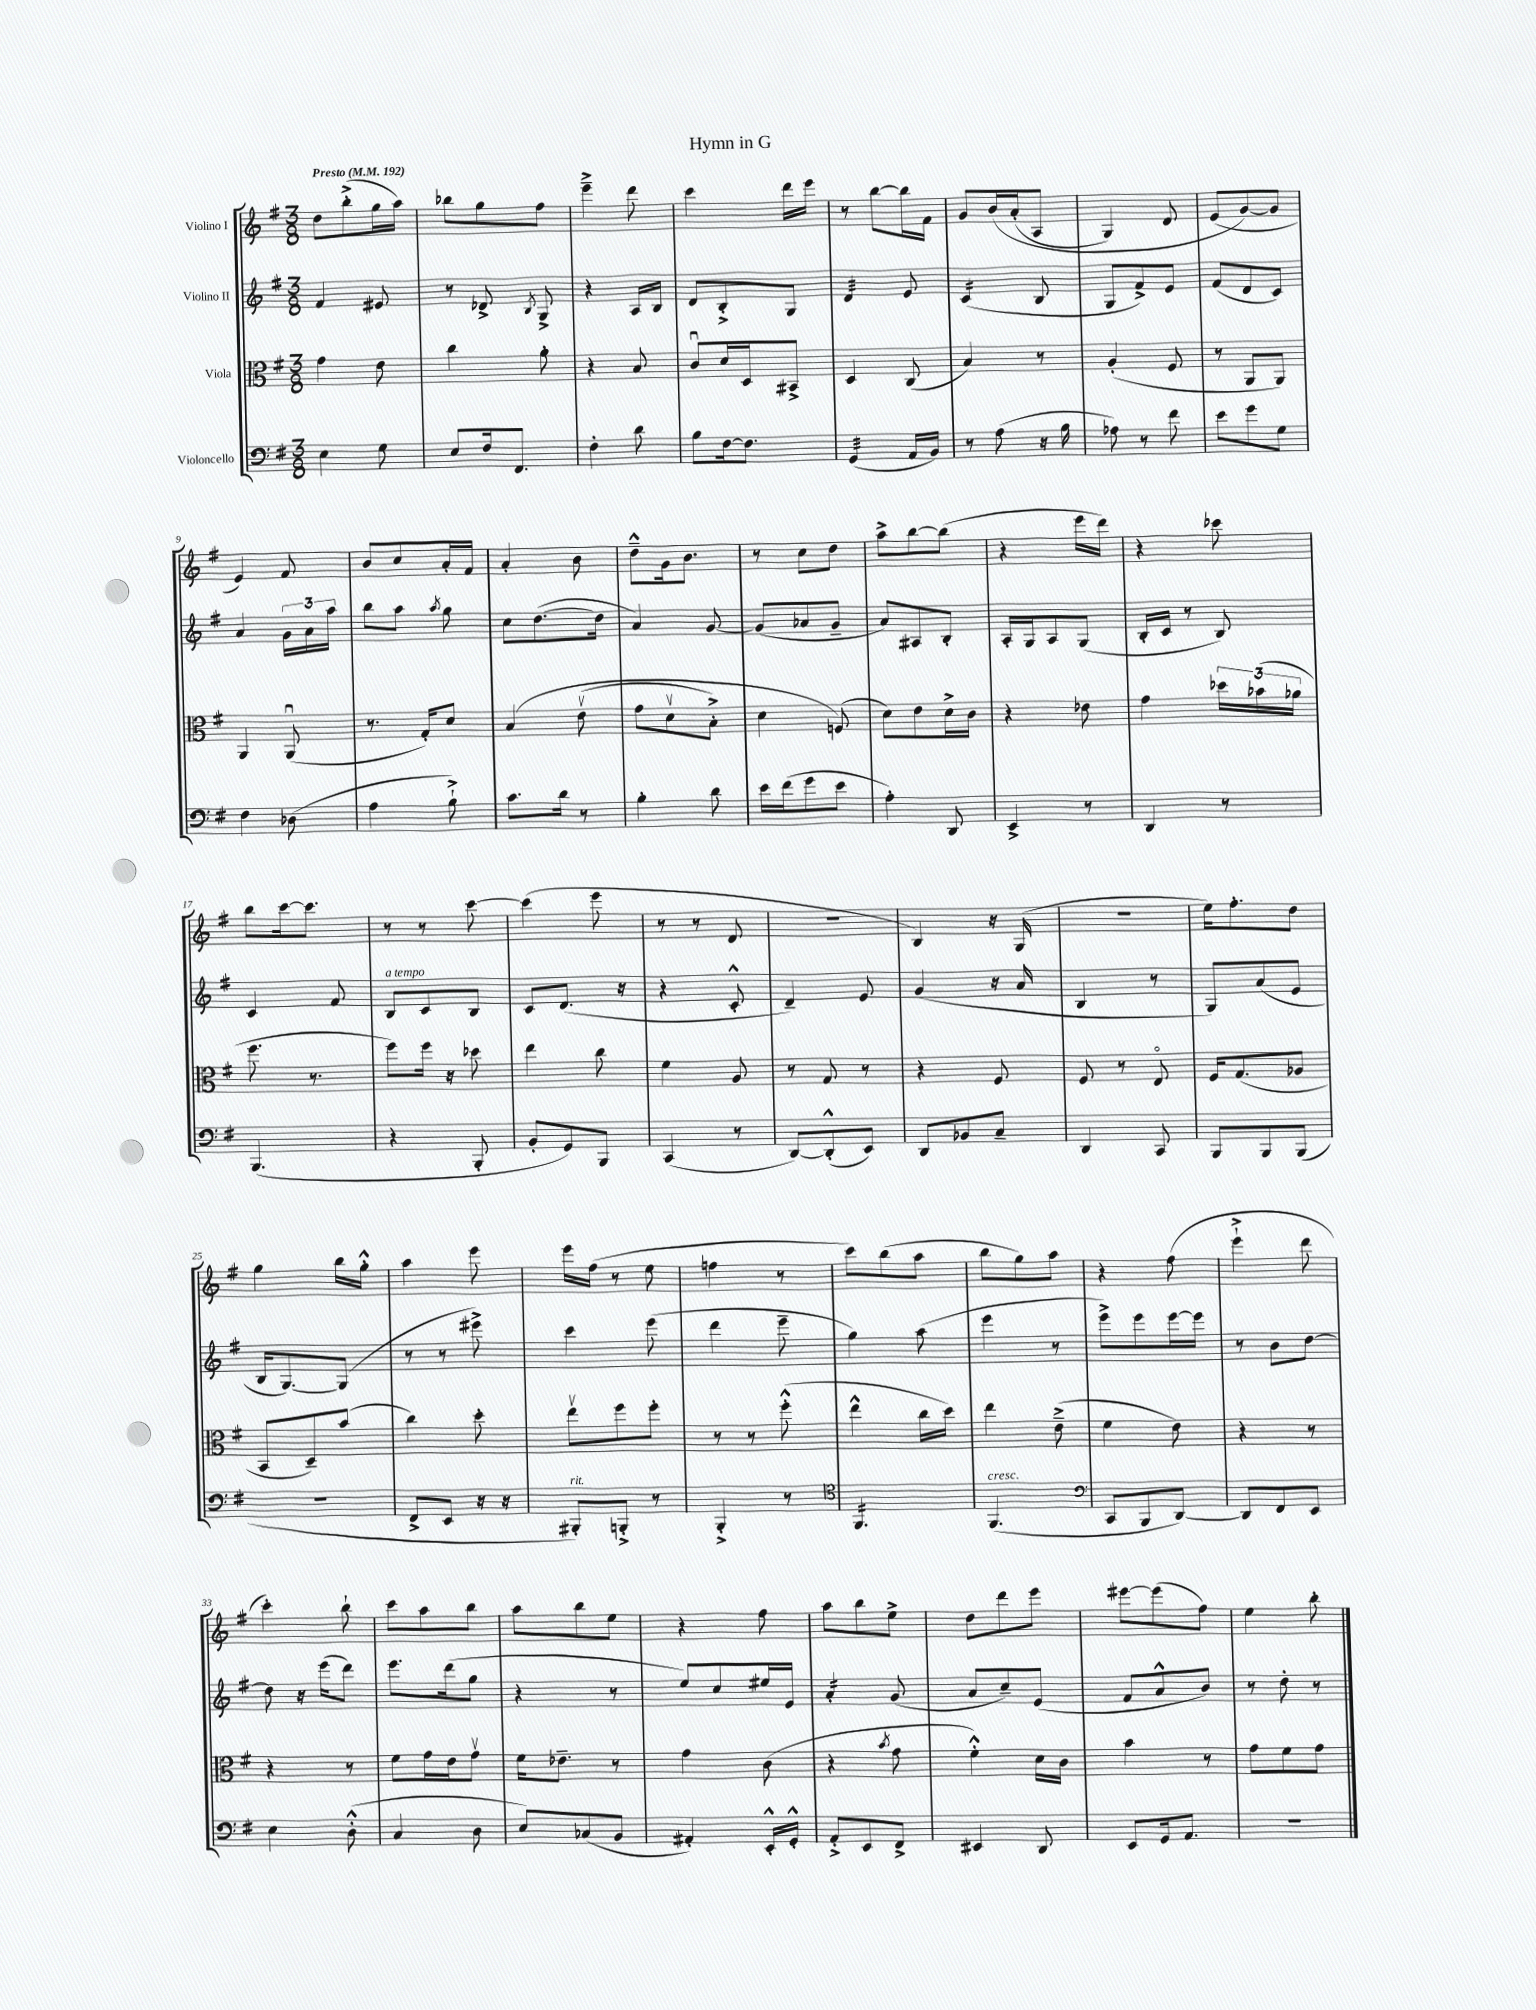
\header { title = "Hymn in G" }
<<
\new StaffGroup <<
\new Staff = "s0" \with { instrumentName = "Violino I" } {
    \clef treble \key g \major \numericTimeSignature \time 3/8 \tempo "Presto" 4 = 192
    \autoBeamOff d''8[ b''8-.->( g''16 a''16]) |
    bes''8[ g''8 fis''8] |
    e'''4---> d'''8 |
    c'''4 d'''16[ e'''16] |
    r8 b''8[~ b''16 fis'16] |
    g'8[ b'16\( a'16-.( a8] |
    g4) d'8 |
    e'8[( g'8~\) g'8] |
    e'4) fis'8 |
    b'8[ c''8 a'16-. fis'16] |
    a'4-. b'8 |
    d''8[---^ g'16 b'8.] |
    r8 c''8[ d''8] |
    a''8[-> b''8~ b''8]( |
    r4 e'''16[ d'''16]) |
    r4 ces'''8 |
    b''8[ c'''16~ c'''8.] |
    r8 r8 c'''8~ |
    c'''4( e'''8 |
    r8 r8 d'8 |
    R4. |
    b4) r16 g16( |
    R4. |
    e''16[) fis''8.-. d''8] |
    g''4 b''16[ g''16]-.-^ |
    a''4 e'''8 |
    e'''16[ fis''16]( r8 e''8 |
    f''4 r8 |
    c'''8[) b''8( a''8] |
    b''8[ g''8) a''8] |
    r4 fis''8( |
    e'''4-!-> d'''8 |
    c'''4-.) b''8-! |
    c'''8[ a''8 b''8] |
    a''8[ b''8 e''8] |
    r4 fis''8 |
    a''8[ b''8 e''8]-> |
    d''8[ d'''8 e'''8] |
    eis'''8[~ eis'''8( fis''8]) |
    e''4 b''8-. \bar "|." |
}
\new Staff = "s1" \with { instrumentName = "Violino II" } {
    \clef treble \key g \major \numericTimeSignature \time 3/8
    \autoBeamOff fis'4 eis'8 |
    r8 des'8-> \acciaccatura { b8 } g8-> |
    r4 a16[ b16] |
    d'8[ b8-.-> g8] |
    d'4:32 e'8 |
    c'4:16( b8 |
    g8[ fis'8->) e'8] |
    fis'8[( d'8 c'8]) |
    a'4 \tuplet 3/2 { g'16[ a'16 a''16] } |
    b''8[ a''8] \acciaccatura { a''8 } g''8 |
    c''8[ d''8.~( d''16] |
    a'4) g'8~ |
    g'8[( aes'8 g'8]-- |
    a'8[) ais8 b8]-. |
    a16[-. g16 a8 g8]( |
    b16[-. c'16] r8 b8) |
    c'4 fis'8 |
    b8[^\markup { \italic "a tempo" } c'8 b8] |
    c'8[ d'8.]( r16 |
    r4 c'8-.-^ |
    d'4--) e'8 |
    g'4( r16 a'16 |
    b4 r8 |
    g8[) a'8( e'8] |
    b16[ g8.~) g8]( |
    r8 r8 eis'''8->) |
    c'''4 e'''8( |
    d'''4 e'''8-- |
    g''4) a''8( |
    e'''4 r8 |
    e'''8[->) e'''8 e'''16~ e'''16] |
    r8 b'8[ d''8]~ |
    d''8 r16 e'''16[( d'''8]) |
    e'''8.[ d'''16( g''8] |
    r4 r8 |
    e''8[) c''8 eis''16 e'16] |
    a'4:16-. g'8( |
    a'8[ c''8--) e'8]( |
    fis'8[ a'8-^ b'8]) |
    r8 d''8-. r8 \bar "|." |
}
\new Staff = "s2" \with { instrumentName = "Viola" } {
    \clef alto \key g \major \numericTimeSignature \time 3/8
    \autoBeamOff g'4 e'8 |
    c''4 a'8-. |
    r4 b8 |
    c'8[\downbow d'16 d16 bis,8]-> |
    d4 c8( |
    b4) r8 |
    a4-.( fis8 |
    r8 a,8[ a,8]) |
    a,4 a,8\downbow( |
    r8. g16[-.) d'8] |
    b4\( e'8\upbow( |
    g'8[ d'8\upbow b8]-.->) |
    d'4 f8(\) |
    d'8[) e'8 d'16-> c'16] |
    r4 ees'8 |
    g'4 \tuplet 3/2 { des''16[ bes'16( aes'16] } |
    fis''8. r8. |
    fis''8[) fis''16] r16 des''8 |
    e''4 c''8 |
    fis'4 a8 |
    r8 g8 r8 |
    r4 fis8 |
    fis8 r8 e8\flageolet |
    fis16[ g8.( aes8] |
    b,8[ d8--) b'8]( |
    c''4) d''8-. |
    e''8[\upbow fis''8 fis''8]-. |
    r8 r8 fis''8-.-^( |
    e''4-^ c''16[ d''16]) |
    e''4 e'8--->( |
    fis'4 e'8) |
    r4 r8 |
    r4 r8 |
    fis'8[ g'16 e'16 g'8]\upbow |
    fis'16[ ees'8.]-- r8 |
    g'4 c'8( |
    r4 \acciaccatura { b'8 } g'8 |
    fis'4-.-^) d'16[ c'16] |
    b'4 r8 |
    g'8[ fis'8 g'8] \bar "|." |
}
\new Staff = "s3" \with { instrumentName = "Violoncello" } {
    \clef bass \key g \major \numericTimeSignature \time 3/8
    \autoBeamOff e4 g8 |
    e8[ fis16 fis,8.] |
    fis4-. d'8 |
    b8[ fis16~ fis8.] |
    g,4:32( a,16[ b,16]) |
    r8 a8( r16 b16 |
    aes8) r8 fis'8 |
    e'8[ g'8 g8] |
    fis4 des8( |
    a4 b8-!->) |
    c'8.[ d'16] r8 |
    b4-. d'8 |
    e'16[ fis'16( g'8 e'8] |
    a4-.) d,8 |
    e,4-> r8 |
    d,4 r8 |
    b,,4.( |
    r4 b,,8-. |
    b,8[-. g,8) b,,8] |
    c,4( r8 |
    d,8[~) d,8-.-^( e,8]) |
    d,8[ bes,8 c8]-- |
    d,4 c,8 |
    b,,8[ b,,8 b,,8]( |
    R4. |
    fis,8[-> e,8] r16 r16 |
    bis,,8[-.^\markup { \italic "rit." }) b,,8]-.-> r8 |
    b,,4-.-> r8 |
    \clef tenor fis,4.:16 |
    fis,4.^\markup { \italic "cresc." }( |
    \clef bass c,8[ b,,8 d,8]~) |
    d,8[ fis,8 e,8] |
    e4 d8-.-^( |
    c4 d8 |
    e8[) ces8( b,8] |
    ais,4-.) e,16[-.-^ g,16]-.-^ |
    a,8[-.-> e,8 fis,8]-> |
    eis,4 d,8 |
    e,8[ g,16 a,8.] |
    R4. \bar "|." |
}
>>
>>
